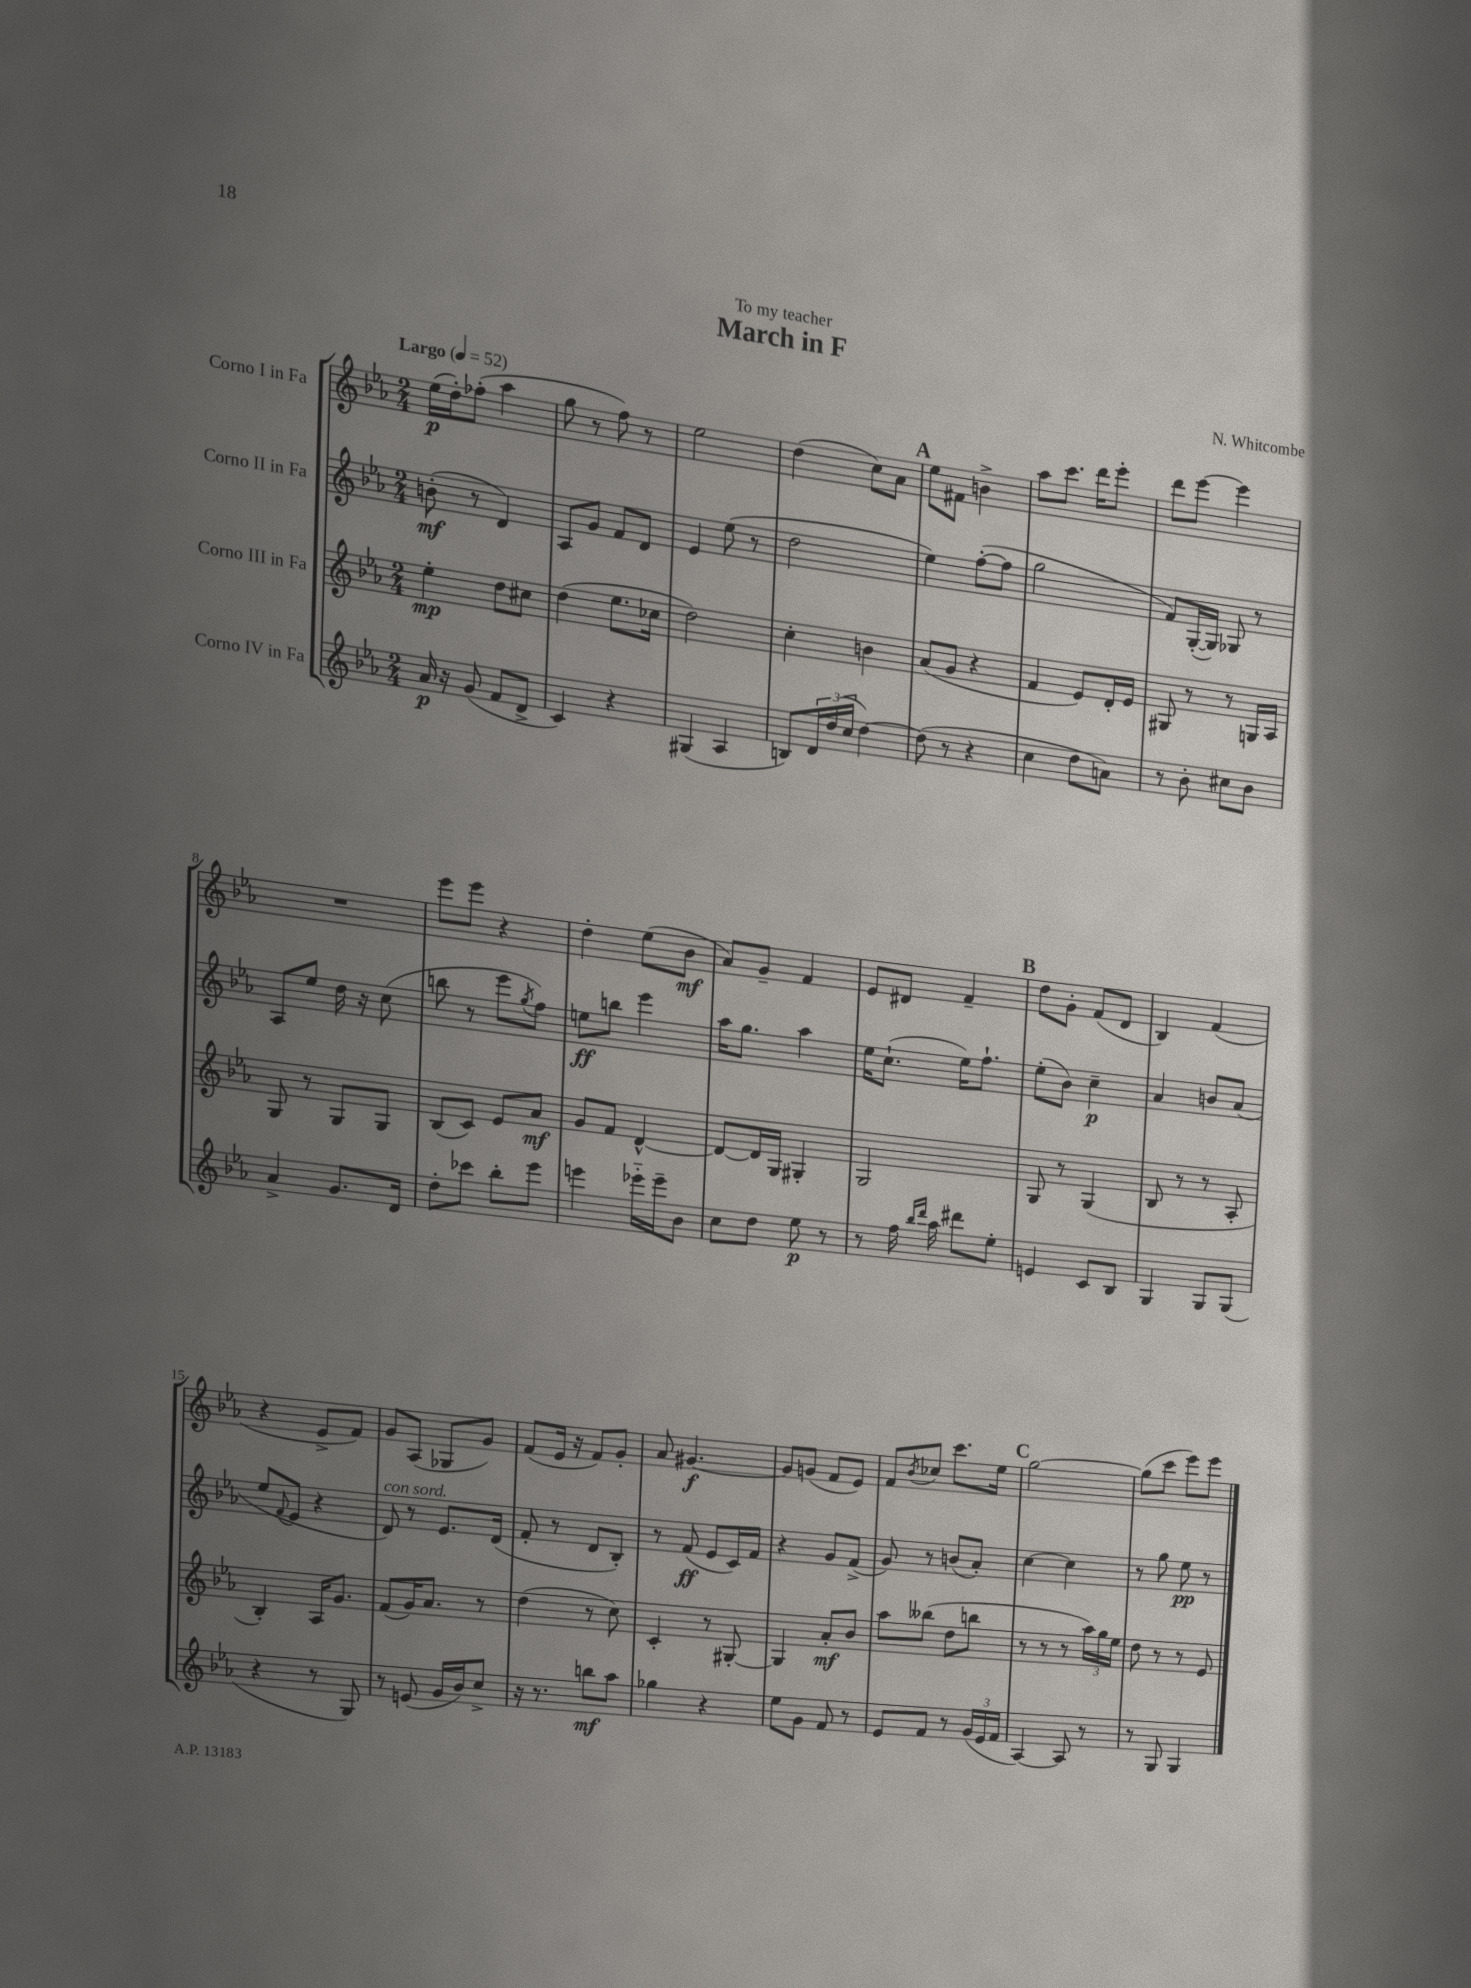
\header { title = "March in F" composer = "N. Whitcombe" dedication = "To my teacher" }
<<
\new StaffGroup <<
\new Staff = "s0" \with { instrumentName = "Corno I in Fa" } {
    \clef treble \key ees \major \numericTimeSignature \time 2/4 \tempo "Largo" 4 = 52
    ees''16\p( d''16-.) fes''8-.( aes''4 |
    g''8 r8 f''8) r8 |
    ees''2 |
    d''4( c''8) aes'8 |
    \mark \markup { \bold "A" } ees''8 fis'8 b'4-> |
    aes''8 c'''8. d'''16 ees'''8-. |
    d'''8 ees'''8~ ees'''4 |
    R2 |
    ees'''8 ees'''8 r4 |
    d''4-. ees''8( bes'8\mf |
    aes'8) g'8-- f'4 |
    ees'8 dis'8 f'4-- |
    \mark \markup { \bold "B" } d''8 g'8-. f'8( d'8 |
    bes4) f'4( |
    r4 ees'8-> f'8) |
    g'8 aes8( ges8 g'8) |
    f'8( ees'16 r16 f'8) g'8-. |
    aes'8 gis'4.~\f |
    gis'8 g'8( f'8 ees'8) |
    f'8 \acciaccatura { bes'8 } ces''8 c'''8. ees''16 |
    \mark \markup { \bold "C" } g''2~ |
    g''8( c'''8 ees'''8) ees'''8 \bar "|." |
}
\new Staff = "s1" \with { instrumentName = "Corno II in Fa" } {
    \clef treble \key ees \major \numericTimeSignature \time 2/4
    b'8-.\mf( r8 d'4) |
    aes8 g'8 f'8 d'8 |
    ees'4 ees''8( r8 |
    d''2 |
    \mark \markup { \bold "A" } ees''4) f''8~-.( f''8 |
    g''2 |
    f'8) g16~-.( g16) ges8 r8 |
    aes8 ees''8 d''16 r16 c''8( |
    b''8 r8 ees'''8 \acciaccatura { g''8 } f''8) |
    e''8\ff b''8 ees'''4 |
    aes''16 g''8. aes''4 |
    ees''16 c''8.-!( ees''16) f''8.-! |
    \mark \markup { \bold "B" } ees''8-.( bes'8) c''4--\p |
    aes'4 b'8 aes'8( |
    ees''8 \appoggiatura { f'8 } ees'8 r4 |
    d'8^\markup { \italic "con sord." }) r8 ees'8. d'16( |
    f'8-. r8 d'8 bes8-.) |
    r8 f'8\ff( ees'8 c'16) f'16 |
    r4 g'8 f'8->( |
    g'8) r8 b'8( aes'8-.) |
    \mark \markup { \bold "C" } c''4~ c''4 |
    r8 g''8 ees''8\pp r8 \bar "|." |
}
\new Staff = "s2" \with { instrumentName = "Corno III in Fa" } {
    \clef treble \key ees \major \numericTimeSignature \time 2/4
    ees''4-.\mp d''8 cis''8 |
    d''4( ees''8. ces''16 |
    d''2) |
    c''4-. b'4 |
    \mark \markup { \bold "A" } aes'8( g'8 r4 |
    f'4 ees'8) d'16-. ees'16 |
    gis8 r8 r8 g16 aes16 |
    g8 r8 g8 g8 |
    bes8( c'8) ees'8 aes'8\mf |
    g'8 f'8 d'4~-^ |
    d'8~ d'16 g16 gis4-. |
    g2 |
    \mark \markup { \bold "B" } g8 r8 g4( |
    bes8 r8 r8 aes8-. |
    bes4-.) aes16 g'8. |
    f'8( g'16) aes'8. r8 |
    d''4( r8 c''8) |
    c'4-. r8 gis8~-. |
    gis4 aes'8-.\mf bes'8 |
    aes''8 beses''8( d''8 b''8 |
    \mark \markup { \bold "C" } r8 r8 r8 \tuplet 3/2 { aes''16) g''16 ees''16 } |
    d''8 r8 r8 ees'8 \bar "|." |
}
\new Staff = "s3" \with { instrumentName = "Corno IV in Fa" } {
    \clef treble \key ees \major \numericTimeSignature \time 2/4
    aes'16\p r16 g'8( f'8 d'8-> |
    c'4) r4 |
    gis4( aes4 |
    b8) \tuplet 3/2 { d'16 d''16( c''16 } d''4~) |
    \mark \markup { \bold "A" } d''8( r8 r4 |
    c''4 d''8 a'8) |
    r8 bes'8-. cis''8 bes'8 |
    aes'4-> g'8. d'16 |
    d''8-. ces'''8 bes''8-. ees'''8 |
    e'''4 ees'''16-_ ees'''16-- bes'8 |
    c''8 d''8 ees''8\p r8 |
    r8 f''16 \grace { bes''16 d'''16 } aes''16 dis'''8 ees''8-. |
    \mark \markup { \bold "B" } e'4 c'8 bes8 |
    g4 g8 g8( |
    r4 r8 g8) |
    r8 e'8( g'16 bes'16) c''8-> |
    r16 r8. b''8\mf aes''8 |
    ges''4 r4 |
    ees''8 g'8 f'8 r8 |
    ees'8 f'8 r8 \tuplet 3/2 { g'16( ees'16 f'16 } |
    \mark \markup { \bold "C" } aes4~) aes8 r8 |
    r8 g8 g4 \bar "|." |
}
>>
>>
